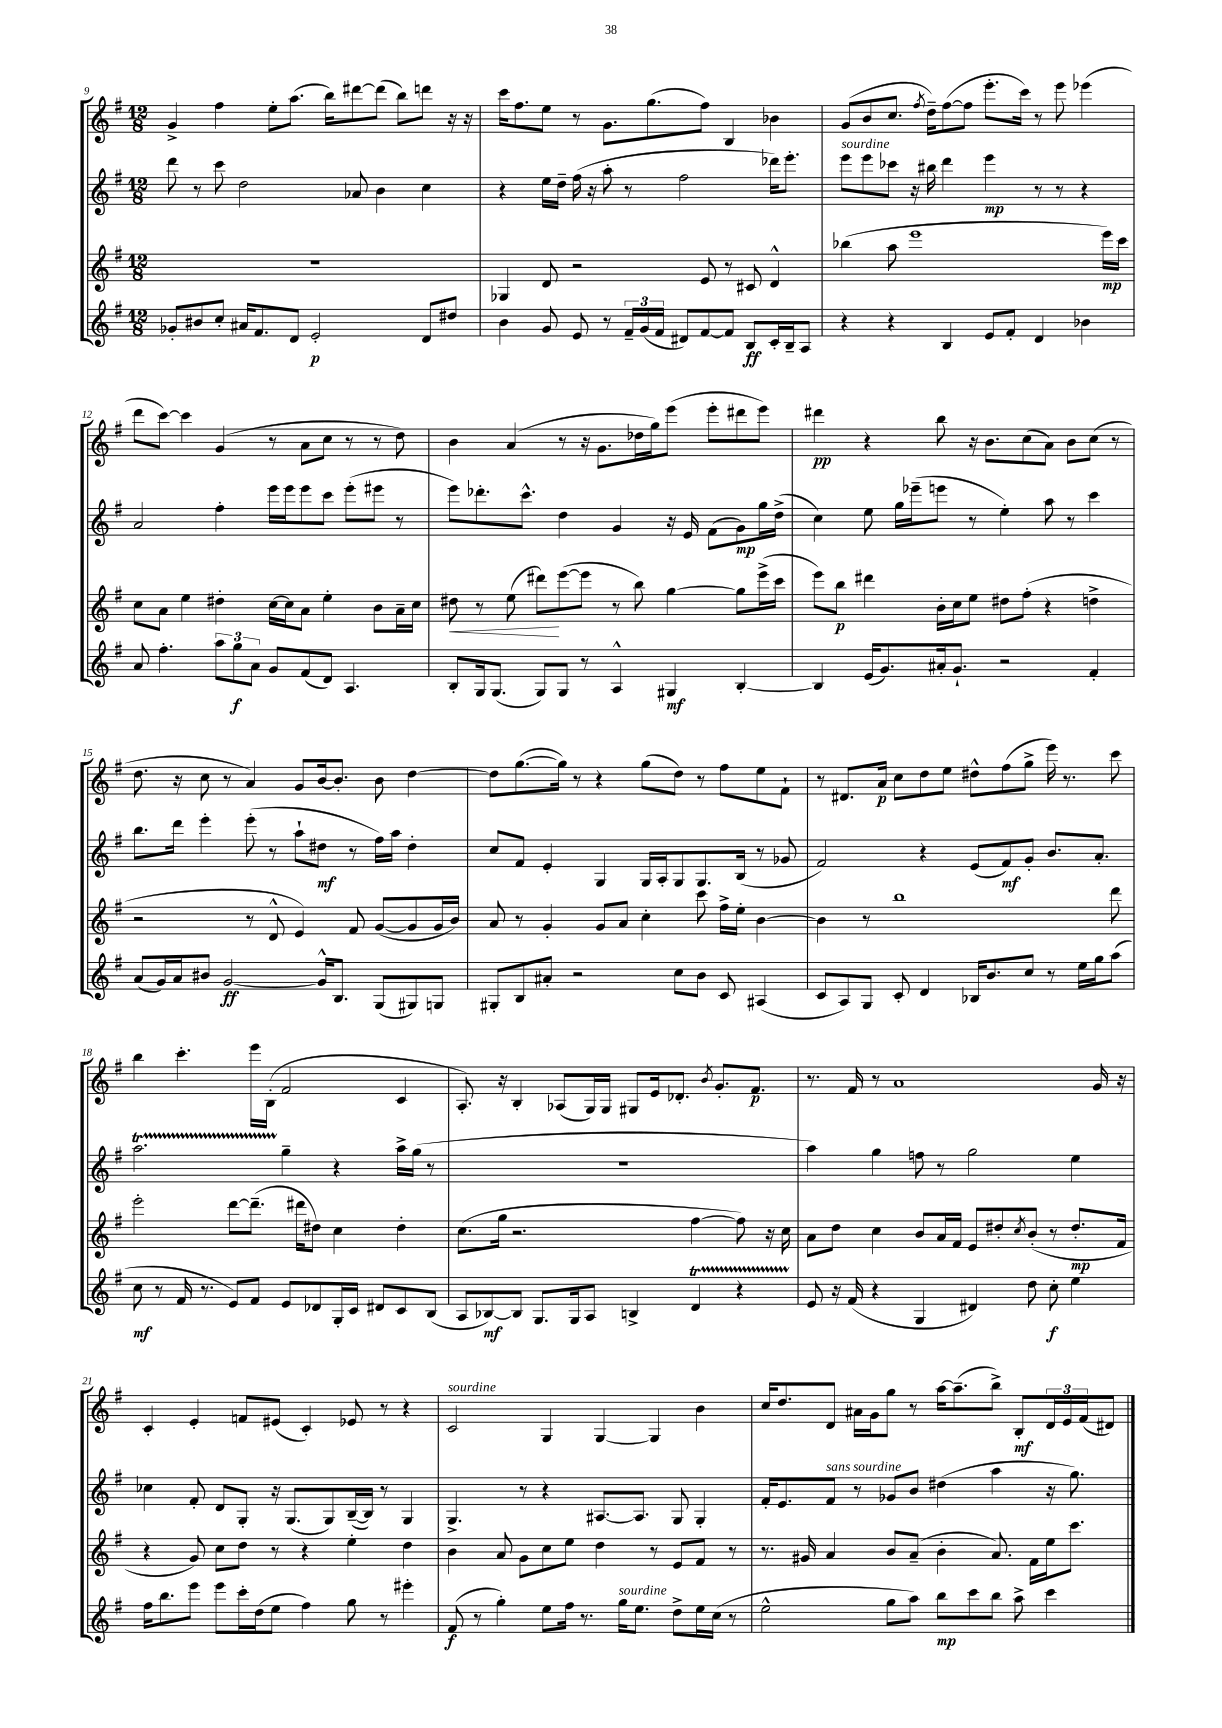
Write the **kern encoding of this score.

**kern	**dynam	**kern	**dynam	**kern	**dynam	**kern	**dynam
*part4	*part4	*part3	*part3	*part2	*part2	*part1	*part1
*staff4	*staff4	*staff3	*staff3	*staff2	*staff2	*staff1	*staff1
*clefG2	*	*clefG2	*	*clefG2	*	*clefG2	*
*k[f#]	*	*k[f#]	*	*k[f#]	*	*k[f#]	*
*M12/8	*	*M12/8	*	*M12/8	*	*M12/8	*
=9	=9	=9	=9	=9	=9	=9	=9
8g-X'/L	.	1.r	.	8ddd\	.	4g^/	.
8b#X/	.	.	.	8r	.	.	.
8cc'/J	.	.	.	8ccc\	.	4ff#\	.
16a#X/KL	.	.	.	2dd\	.	.	.
8.f#/	.	.	.	.	.	.	.
.	.	.	.	.	.	8ee'\L	.
8d/J	.	.	.	.	.	(8.aa\J	.
2e'/	p	.	.	.	.	.	.
.	.	.	.	.	.	16bb\KL)	.
.	.	.	.	8a-X/	.	[8ddd#X\	.
.	.	.	.	4b\	.	(8ddd#\J]	.
.	.	.	.	.	.	8bb\L)	.
8d/L	.	.	.	4cc\	.	8dddn\J	.
8dd#X/J	.	.	.	.	.	16r	.
.	.	.	.	.	.	16r	.
=10	=10	=10	=10	=10	=10	=10	=10
4b\	.	4G-X/	.	4r	.	16ccc\KL	.
.	.	.	.	.	.	8.ff#\	.
8g/	.	8d/	.	16ee\LL	.	8ee\J	.
.	.	.	.	16dd~\JJ	.	.	.
8e/	.	2r	.	(16ff#\	.	8r	.
.	.	.	.	16r	.	.	.
8r	.	.	.	8aa'\	.	8.g\L	.
24f#~/LL	.	.	.	8r	.	.	.
(24g/	.	.	.	.	.	.	.
.	.	.	.	.	.	(8.gg\	.
24f#/JJ	.	.	.	.	.	.	.
8d#X/L)	.	.	.	2ff#\	.	.	.
[8f#/	.	8e/	.	.	.	8ff#\J)	.
8f#/J]	.	8r	.	.	.	4B/	.
8B/L	ff	8c#X/	.	.	.	.	.
16c'/L	.	4d^^/	.	16ddd-X\KL)	.	4b-X\	.
16B~/J	.	.	.	8.eee'\J	.	.	.
8A/J	.	.	.	.	.	.	.
=11	=11	=11	=11	=11	=11	=11	=11
!	!	!	!	!LO:TX:a:i:t=sourdine	!	!	!
4r	.	(4bb-X\	.	8eee\L	.	(8g/L	.
.	.	.	.	8eee\	.	8b/	.
4r	.	8aa\	.	8ccc-X\J	.	8.cc/J	.
.	.	1eee	.	16r	.	.	.
.	.	.	.	.	.	8qff#/	.
.	.	.	.	16bb#X\	.	16dd~\KL)	.
4B/	.	.	.	4ddd\	.	([8ff#\	.
.	.	.	.	.	.	8ff#\J]	.
8e/L	.	.	.	4eee\	mp	8.eee'\L	.
8f#'/J	.	.	.	.	.	.	.
.	.	.	.	.	.	16ccc\Jk)	.
4d/	.	.	.	8r	.	8r	.
.	.	.	.	8r	.	8eee\	.
4b-X\	.	.	.	4r	.	(4eee-X\	.
.	.	16eee\LL)	mp	.	.	.	.
.	.	16ccc\JJ	.	.	.	.	.
!!LO:LB:g=z
=12	=12	=12	=12	=12	=12	=12	=12
8a/	.	8cc\L	.	2a/	.	8ddd\L	.
4.ff#'\	.	8a\J	.	.	.	[8ccc\J)	.
.	.	4ee\	.	.	.	4ccc\]	.
12aa\L	.	4dd#X'\	.	4ff#'\	.	(4g/	.
12gg\	f	.	.	.	.	.	.
12a\J	.	.	.	.	.	.	.
8g/L	.	[16cc\LL	.	16eee\LL	.	8r	.
.	.	16cc\J]	.	16eee\J	.	.	.
(8f#/	.	8a\J	.	8eee\	.	8a\L	.
8d/J)	.	4ee'\	.	8ccc\J	.	8cc\J	.
4.A/	.	.	.	(8eee'\L	.	8r	.
.	.	8b\L	.	8eee#X\J	.	8r	.
.	.	16a~\L	.	8r	.	8dd\)	.
.	.	16cc\JJ	.	.	.	.	.
=13	=13	=13	=13	=13	=13	=13	=13
!	!	!	!LO:HP:b	!	!	!	!
8B'/L	.	8dd#X\	<	8eee\L)	.	4b\	.
16G/k	.	8r	.	8.ddd-X'\	.	.	.
(8.G/J	.	.	.	.	.	.	.
.	.	(8ee\	.	.	.	(4a/	.
.	.	.	.	8.ccc^^\J	.	.	.
8G/L)	.	8ddd#X\L)	.	.	.	.	.
8G/J	.	([8eee\	[	4dd\	.	8r	.
8r	.	8eee\J]	.	.	.	16r	.
.	.	.	.	.	.	8.g\L	.
4A^^/	.	8r	.	4g/	.	.	.
.	.	8bb\)	.	.	.	16dd-X\L	.
.	.	.	.	.	.	16gg\J)	.
4G#X/	mf	[4gg\	.	16r	.	(8eee\J	.
.	.	.	.	16e/	.	.	.
.	.	.	.	(8f#\L	.	8eee'\L	.
[4B'/	.	8gg\L]	.	8g\)	mp	8ddd#X\	.
.	.	(16eee^\L	.	16gg\L	.	8eee\J)	.
.	.	16ccc\JJ	.	(16dd^\JJ	.	.	.
=14	=14	=14	=14	=14	=14	=14	=14
4B/]	.	8eee\L)	.	4cc\)	.	4ddd#X\	pp
.	.	8bb\J	p	.	.	.	.
(16e/KL	.	4ddd#X\	.	8ee\	.	4r	.
8.g/)	.	.	.	.	.	.	.
.	.	.	.	16gg\LL	.	.	.
.	.	.	.	(16eee-X~\J	.	.	.
16a#X'/k	.	16b'\LL	.	8eeen\J	.	8bb\	.
8.g`/J	.	16cc\J	.	.	.	.	.
.	.	8ee\J	.	8r	.	16r	.
.	.	.	.	.	.	8.b\L	.
2r	.	8dd#X\L	.	4ee'\)	.	.	.
.	.	(8ff#'\J	.	.	.	(8cc\	.
.	.	4r	.	8aa\	.	8a\J)	.
.	.	.	.	8r	.	8b\L	.
4f#'/	.	4ddn^\	.	4ccc\	.	(8cc\J	.
.	.	.	.	.	.	8r	.
!!LO:LB:g=z
=15	=15	=15	=15	=15	=15	=15	=15
(8a/L	.	2r	.	8.bb\L	.	8.dd\	.
16g/L)	.	.	.	.	.	.	.
16a/J	.	.	.	16ddd\Jk	.	16r	.
8b#X/J	.	.	.	4eee'\	.	8cc\	.
[2g/	ff	.	.	.	.	8r	.
.	.	8r	.	(8eee'\	.	4a/)	.
.	.	8d^^/	.	8r	.	.	.
.	.	4e/)	.	8aa`\L	.	8g/L	.
16g^^/KL]	.	.	.	8dd#X\J	mf	[16b/k	.
8.B/J	.	.	.	.	.	8.b'/J]	.
.	.	8f#/	.	8r	.	.	.
(8G/L	.	([8g/L	.	16ff#\LL)	.	8b\	.
.	.	.	.	16aa\JJ	.	.	.
8G#X/)	.	8g/]	.	4dd#'\	.	[4dd\	.
8Gn/J	.	16g/L	.	.	.	.	.
.	.	16b/JJ)	.	.	.	.	.
=16	=16	=16	=16	=16	=16	=16	=16
8G#X'/L	.	8a/	.	8cc/L	.	8dd\L]	.
8B/	.	8r	.	8f#/J	.	([8.gg\	.
8a#X'/J	.	4g'/	.	4e'/	.	.	.
.	.	.	.	.	.	16gg\Jk])	.
2r	.	.	.	.	.	8r	.
.	.	8g/L	.	4G/	.	4r	.
.	.	8a/J	.	.	.	.	.
.	.	4cc'\	.	16G/LL	.	(8gg\L	.
.	.	.	.	16A'/J	.	.	.
8cc\L	.	.	.	8G/	.	8dd\J)	.
8b\J	.	8ccc\	.	8.G/	.	8r	.
8c/	.	16ff#^\LL	.	.	.	8ff#\L	.
.	.	16ee'\JJ	.	(16B/Jk	.	.	.
(4A#X/	.	[4b\	.	8r	.	8ee\	.
.	.	.	.	8g-X/	.	8f#`\J	.
=17	=17	=17	=17	=17	=17	=17	=17
8c/L	.	4b\]	.	2f#/)	.	8r	.
8A/)	.	.	.	.	.	8.d#X/L	.
8G/J	.	8r	.	.	.	.	.
.	.	.	.	.	.	16a/Jk	p
8c'/	.	1bb	.	.	.	8cc\L	.
4d/	.	.	.	4r	.	8dd\	.
.	.	.	.	.	.	8ee\J	.
16B-X/KL	.	.	.	(8e/L	.	8dd#X^^\L	.
8.b/	.	.	.	.	.	.	.
.	.	.	.	8f#/)	mf	(8ff#\	.
8cc/J	.	.	.	8g'/J	.	8gg^\J	.
8r	.	.	.	8.b/L	.	16eee\)	.
.	.	.	.	.	.	8.r	.
16ee\LL	.	.	.	.	.	.	.
16gg\J	.	.	.	8.a'/J	.	.	.
(8aa\J	.	8ddd\	.	.	.	8ccc\	.
!!LO:LB:g=z
=18	=18	=18	=18	=18	=18	=18	=18
8cc\	mf	2eee'\	.	2.aaT\	.	4bb\	.
8r	.	.	.	.	.	.	.
16f#/	.	.	.	.	.	4.ccc'\	.
8.r	.	.	.	.	.	.	.
8e/L)	.	[8ddd\L	.	.	.	.	.
8f#/J	.	(8.ddd~\J]	.	.	.	16eee\LL	.
.	.	.	.	.	.	(16B'\JJ	.
8e/L	.	.	.	4gg~\	.	2f#/	.
.	.	16ddd#X\KL	.	.	.	.	.
8d-X/	.	8dd#X\J)	.	.	.	.	.
16G'/L	.	4cc\	.	4r	.	.	.
16c/JJ	.	.	.	.	.	.	.
8d#X/L	.	.	.	.	.	.	.
8c/	.	4dd#'\	.	16aa^\LL	.	4c/	.
.	.	.	.	(16gg\JJ	.	.	.
(8B/J	.	.	.	8r	.	.	.
=19	=19	=19	=19	=19	=19	=19	=19
8A/L	.	(8.cc\L	.	1.r	.	8.A'/)	.
[8B-X/)	mf	.	.	.	.	.	.
.	.	16gg\Jk	.	.	.	16r	.
8B-/J]	.	2.r	.	.	.	4B'/	.
8.G/L	.	.	.	.	.	.	.
.	.	.	.	.	.	(8A-X/L	.
16G/k	.	.	.	.	.	.	.
8A/J	.	.	.	.	.	16G/L)	.
.	.	.	.	.	.	16G/JJ	.
4Bn^/	.	.	.	.	.	8G#X/L	.
.	.	.	.	.	.	16e/k	.
.	.	.	.	.	.	8.d-X'/J	.
4dT/	.	[4ff#\	.	.	.	.	.
.	.	.	.	.	.	8qb/	.
.	.	.	.	.	.	8.g'/L	.
4r	.	8ff#\])	.	.	.	.	.
.	.	.	.	.	.	8.f#/J	p
.	.	16r	.	.	.	.	.
.	.	16cc\	.	.	.	.	.
=20	=20	=20	=20	=20	=20	=20	=20
8e/	.	8a\L	.	4aa\)	.	8.r	.
16r	.	8dd\J	.	.	.	.	.
(16f#/	.	.	.	.	.	16f#/	.
4r	.	4cc\	.	4gg\	.	8r	.
.	.	.	.	.	.	1a	.
4G/	.	8b/L	.	8ffn\	.	.	.
.	.	16a/L	.	8r	.	.	.
.	.	16f#/JJ	.	.	.	.	.
4d#X/)	.	8e/L	.	2gg\	.	.	.
.	.	8dd#X'/	.	.	.	.	.
.	.	8qcc/	.	.	.	.	.
8dd\	.	(8b'/J	.	.	.	.	.
8cc'\	f	8r	.	.	.	.	.
4ee\	.	8.dd#'/L	mp	4ee\	.	.	.
.	.	.	.	.	.	16g/	.
.	.	16f#/Jk	.	.	.	16r	.
!!LO:LB:g=z
=21	=21	=21	=21	=21	=21	=21	=21
16ff#\KL	.	4r	.	4cc-X\	.	4c'/	.
8.bb\	.	.	.	.	.	.	.
8eee\J	.	8g/)	.	8f#'/	.	4e'/	.
8eee\L	.	8cc\L	.	8d/L	.	.	.
16ccc'\L	.	8dd\J	.	8G'/J	.	8fn/L	.
(16dd\J	.	.	.	.	.	.	.
8ee\J	.	8r	.	16r	.	(8e#X/J	.
.	.	.	.	(8.G/L	.	.	.
4ff#\)	.	4r	.	.	.	4c'/)	.
.	.	.	.	8G/)	.	.	.
8gg\	.	4ee'\	.	([16B~/L	.	8e-X/	.
.	.	.	.	16B/JJ])	.	.	.
8r	.	.	.	8r	.	8r	.
4eee#X'\	.	4dd\	.	4G/	.	4r	.
=22	=22	=22	=22	=22	=22	=22	=22
!	!	!	!	!	!	!LO:TX:a:i:t=sourdine	!
(8f#/	f	4b\	.	4.G^/	.	2c/	.
8r	.	.	.	.	.	.	.
4gg'\)	.	8a/	.	.	.	.	.
.	.	8g\L	.	8r	.	.	.
8ee\L	.	8cc\	.	4r	.	4G/	.
16ff#\Jk	.	8ee\J	.	.	.	.	.
8.r	.	.	.	.	.	.	.
.	.	4dd\	.	[8.A#X/L	.	[4G/	.
!LO:TX:a:i:t=sourdine	!	!	!	!	!	!	!
16gg\KL	.	.	.	.	.	.	.
8.ee\J	.	.	.	8.A#/J]	.	.	.
.	.	8r	.	.	.	4G/]	.
8dd^\L	.	8e/L	.	8G/	.	.	.
16ee\L	.	8f#/J	.	4G'/	.	4b\	.
(16cc\JJ	.	.	.	.	.	.	.
8r	.	8r	.	.	.	.	.
=23	=23	=23	=23	=23	=23	=23	=23
2ee^^\	.	8.r	.	16f#'/KL	.	16cc/KL	.
.	.	.	.	8.e/	.	8.dd/	.
.	.	16g#X/	.	.	.	.	.
!	!	!	!	!LO:TX:a:i:t=sans sourdine	!	!	!
.	.	4a/	.	8f#/J	.	8d/J	.
.	.	.	.	8r	.	16a#X\LL	.
.	.	.	.	.	.	16g\J	.
8gg\L	.	8b/L	.	8g-X/L	.	8gg\J	.
8aa\J)	.	(8a~/J	.	8b/J	.	8r	.
8bb\L	mp	4b'\	.	(4dd#X\	.	[16aa\KL	.
.	.	.	.	.	.	(8.aa~\]	.
8ccc\	.	.	.	.	.	.	.
8bb\J	.	8.a/)	.	4aa\	.	8bb^\J)	.
8aa^\	.	.	.	.	.	8B'/L	mf
.	.	16f#\LL	.	.	.	.	.
4ccc\	.	16ee\J	.	16r	.	24d/L	.
.	.	.	.	.	.	24e/	.
.	.	8.ccc\J	.	8.gg\)	.	.	.
.	.	.	.	.	.	(24f#/J	.
.	.	.	.	.	.	8d#X/J)	.
==	==	==	==	==	==	==	==
*-	*-	*-	*-	*-	*-	*-	*-
